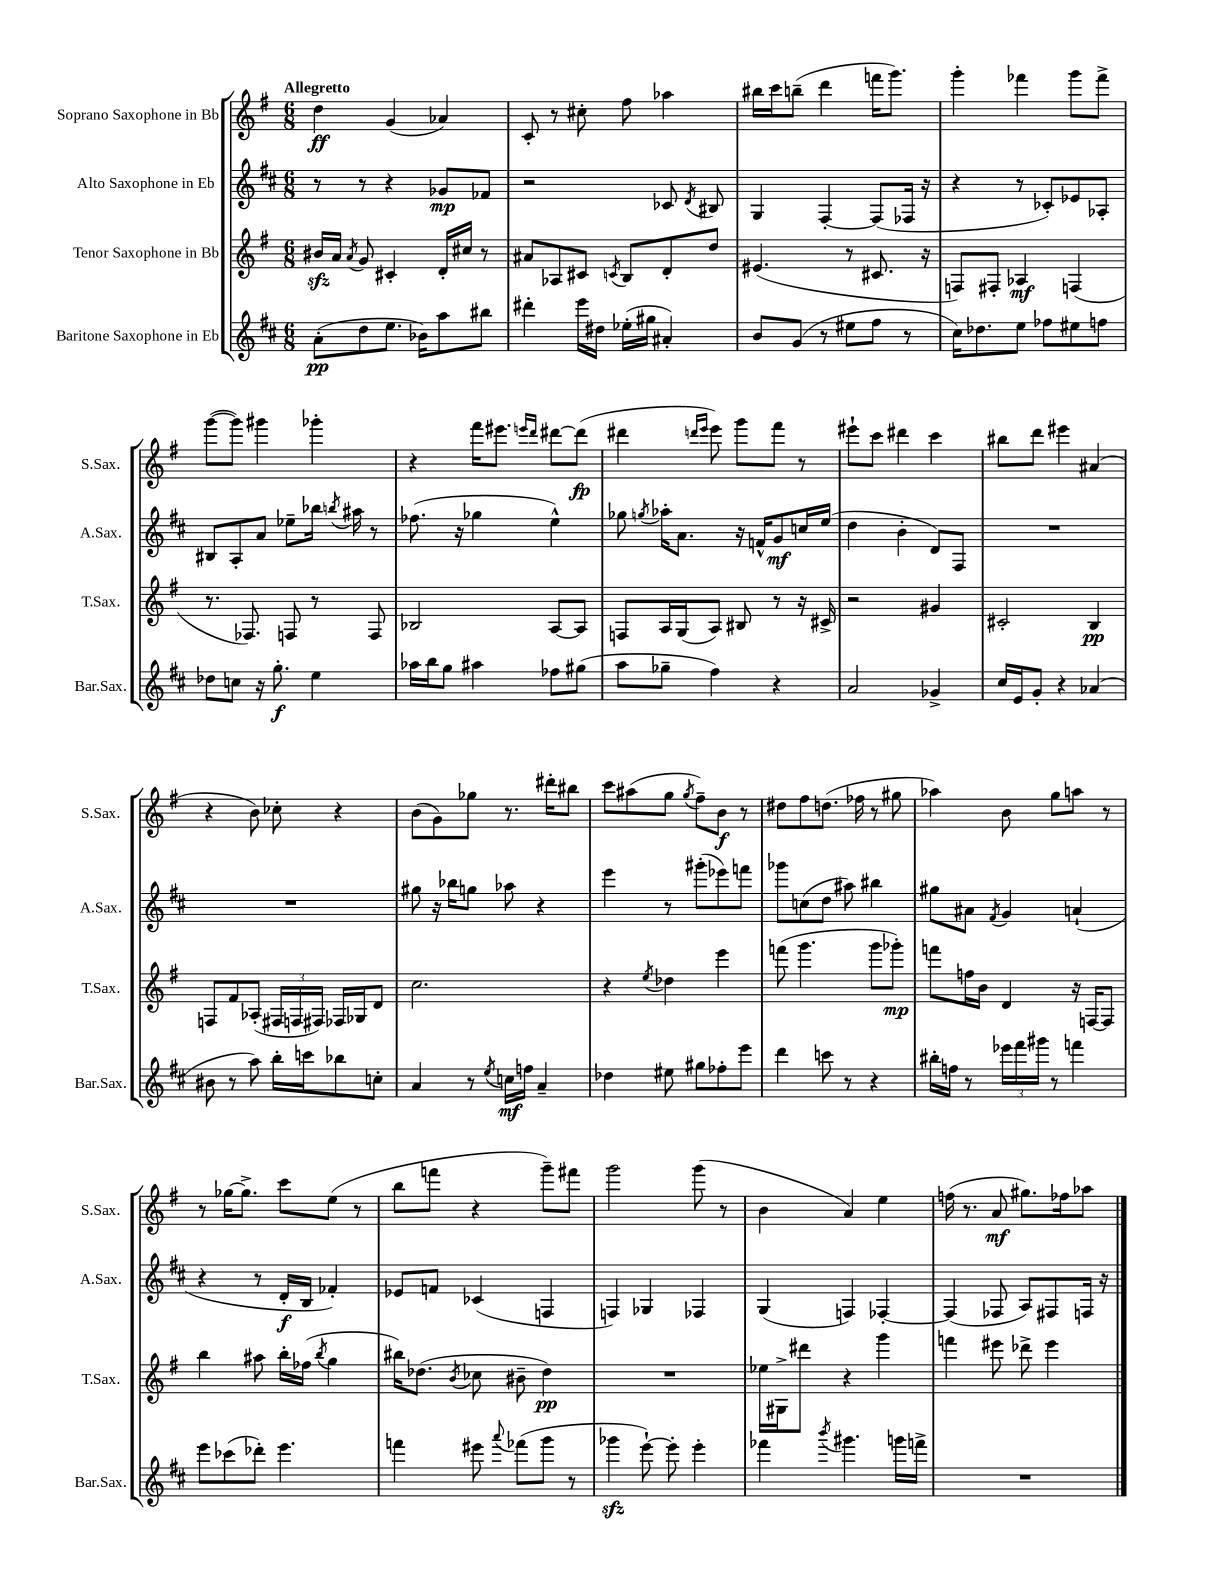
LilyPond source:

<<
\new StaffGroup <<
\new Staff = "s0" \with { instrumentName = "Soprano Saxophone in Bb" shortInstrumentName = "S.Sax." } {
    \clef treble \key g \major \numericTimeSignature \time 6/8 \tempo "Allegretto"
    \autoBeamOff d''4\ff g'4( aes'4) |
    c'8-. r8 cis''8-. fis''8 aes''4 |
    bis''16[ c'''16 b''8]--( d'''4 f'''16[ g'''8.]) |
    g'''4-. fes'''4 g'''8[ fes'''8]-> |
    g'''8[~( g'''8]) gis'''4 ges'''4-. |
    r4 fis'''16[ eis'''8.] \grace { e'''16[ d'''16] } dis'''8[~ dis'''8]\fp( |
    dis'''4 \grace { d'''16[ e'''16] } e'''8) g'''8[ fis'''8] r8 |
    eis'''8[-! c'''8] dis'''4 c'''4 |
    bis''8[ d'''8] eis'''4 ais'4( |
    r4 b'8) ces''8-. r4 |
    b'8[( g'8) ges''8] r8. dis'''16[-. bis''8] |
    c'''8[ ais''8( g''8] \acciaccatura { g''8 } fis''8[--) b'8]\f r8 |
    dis''8[ fis''8 d''8.]( fes''16 r8 gis''8 |
    aes''4) b'8 g''8[ a''8] r8 |
    r8 ges''16[~ ges''8.]-> c'''8[ e''8]( r8 |
    b''8[ f'''8] r4 g'''8[--) fis'''8] |
    g'''2 g'''8( r8 |
    b'4 a'4) e''4 |
    f''16( r8. a'8\mf gis''8.[) fes''16 aes''8] \bar "|." |
}
\new Staff = "s1" \with { instrumentName = "Alto Saxophone in Eb" shortInstrumentName = "A.Sax." } {
    \clef treble \key d \major \numericTimeSignature \time 6/8
    \autoBeamOff r8 r8 r4 ges'8[\mp fes'8] |
    r2 ces'8 \acciaccatura { d'8 } bis8 |
    g4 fis4~-. fis8[( fes16] r16 |
    r4 r8 ces'8[-.) ees'8 aes8]-. |
    bis8[ a8-. a'8] ees''8[-- bes''16] \acciaccatura { b''8 } ais''16 r8 |
    fes''8.( r16 ges''4 e''4-^) |
    ges''8 \acciaccatura { g''8 } aes''16[-. a'8.] r16 f'16[-^ g'8\mf c''16 e''16]( |
    d''4 b'4-. d'8[) fis8] |
    R2. |
    R2. |
    gis''8 r16 bes''16[ g''8] aes''8 r4 |
    e'''4 r8 gis'''8[-.( ees'''8) f'''8] |
    ges'''8[ c''8( d''8] ais''8) bis''4 |
    gis''8[ ais'8] \acciaccatura { fis'8 } g'4 a'4-!( |
    r4 r8 d'16[-.\f b16] fes'4-.) |
    ees'8[ f'8] ces'4( f4 |
    f4) ges4 fes4 |
    g4( f4) fes4~-. |
    fes4( fes8 a8[) fis8 f16] r16 \bar "|." |
}
\new Staff = "s2" \with { instrumentName = "Tenor Saxophone in Bb" shortInstrumentName = "T.Sax." } {
    \clef treble \key g \major \numericTimeSignature \time 6/8
    \autoBeamOff bis'16[\sfz a'16] \acciaccatura { a'8 } g'8 cis'4-. d'16[-. cis''16] r8 |
    ais'8[ aes8 cis'8] \acciaccatura { c'8 } b8[ d'8-. d''8] |
    eis'4.( r8 cis'8. r16 |
    f8[) fis8]-. aes4\mf f4( |
    r8. fes8.) f8 r8 f8 |
    bes2 a8[~ a8] |
    f8[ a16 g16( a8]) bis8 r8 r16 cis'16-> |
    r2 gis'4 |
    cis'2-. b4\pp |
    f8[ fis'8 aes8]-.( \tuplet 3/2 { fis16[ f16 fis16]) } fes16[ ges16 d'8] |
    c''2. |
    r4 \acciaccatura { e''8 } des''4 e'''4 |
    f'''8( g'''4. g'''8[ ges'''8]-.\mp) |
    f'''8[ f''16 b'16] d'4 r16 f16[~ f8] |
    b''4 ais''8 b''16[-. fes''16]( \acciaccatura { b''8 } g''4 |
    bis''16[) des''8.]( \acciaccatura { b'8 } ces''8 bis'8-- des''4\pp) |
    R2. |
    ees''16[ gis16-> dis'''8] r4 g'''4 |
    f'''4 eis'''8 des'''8-> eis'''4 \bar "|." |
}
\new Staff = "s3" \with { instrumentName = "Baritone Saxophone in Eb" shortInstrumentName = "Bar.Sax." } {
    \clef treble \key d \major \numericTimeSignature \time 6/8
    \autoBeamOff a'8[-.\pp( d''8 e''8.] bes'16[) a''8 bis''8] |
    dis'''4-. e'''16[ dis''16] ees''16[-.( gis''16] ais'4-.) |
    b'8[ g'8]( r8 eis''8[ fis''8] r8 |
    cis''16[) des''8. e''8] fes''8[ eis''8 f''8] |
    des''8[ c''8] r16 g''8.-.\f e''4 |
    aes''16[ b''16 g''8] ais''4 fes''8[ gis''8]( |
    a''8[ ges''8]-- fis''4) r4 |
    a'2 ges'4-> |
    cis''16[ e'16 g'8]-. r4 aes'4( |
    bis'8 r8 a''8) b''16[-. c'''16 bes''8 c''8]-. |
    a'4 r8 \acciaccatura { e''8 } c''16[\mf f''16] a'4-- |
    des''4 eis''8 gis''8[ fes''8-. e'''8] |
    d'''4 c'''8 r8 r4 |
    bis''16[-. f''16] r8 \tuplet 3/2 { ees'''16[ fis'''16 gis'''16] } r8 f'''4 |
    e'''8[ ces'''8( des'''8]-.) e'''4. |
    f'''4 eis'''8 \appoggiatura { a'''8 } fes'''8[( g'''8] r8 |
    ges'''4\sfz e'''8~-!) e'''8-. e'''4-. |
    fes'''4 \acciaccatura { b'''8 } gis'''4. g'''16[ f'''16]-> |
    R2. \bar "|." |
}
>>
>>
\layout { \context { \Score \remove "Bar_number_engraver" } }
